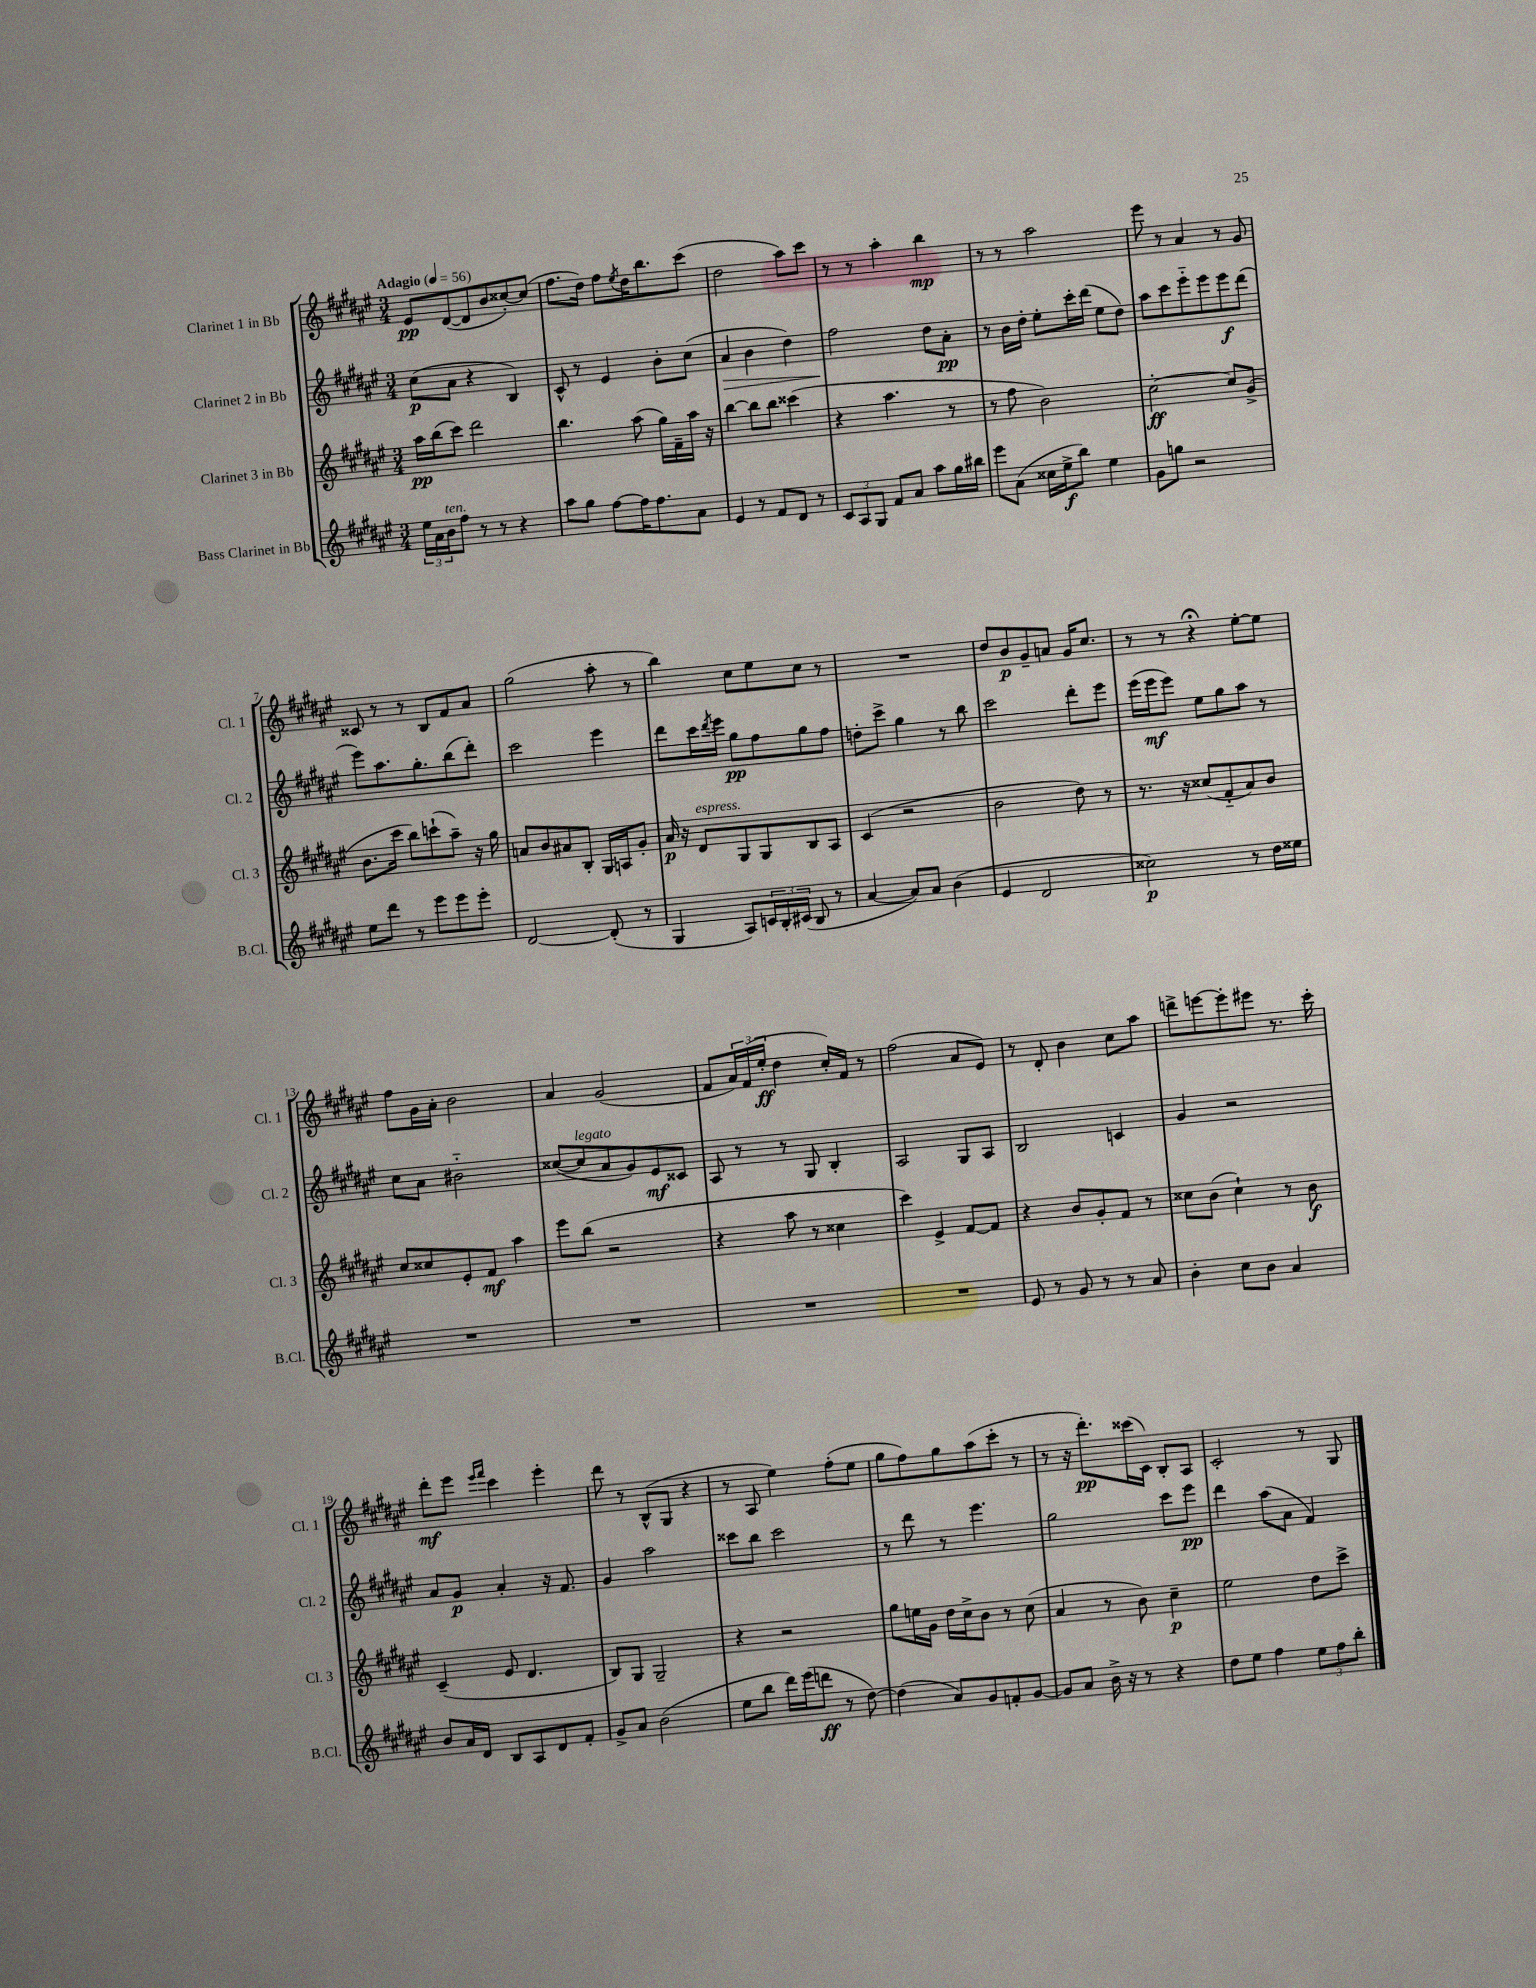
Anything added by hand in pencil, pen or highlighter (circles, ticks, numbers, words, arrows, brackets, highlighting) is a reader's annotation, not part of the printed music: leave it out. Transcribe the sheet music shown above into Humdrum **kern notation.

**kern	**dynam	**kern	**dynam	**kern	**dynam	**kern	**dynam
*part4	*part4	*part3	*part3	*part2	*part2	*part1	*part1
*staff4	*staff4	*staff3	*staff3	*staff2	*staff2	*staff1	*staff1
*I"Bass Clarinet in Bb	*	*I"Clarinet 3 in Bb	*	*I"Clarinet 2 in Bb	*	*I"Clarinet 1 in Bb	*
*I'B.Cl.	*	*I'Cl. 3	*	*I'Cl. 2	*	*I'Cl. 1	*
*clefG2	*	*clefG2	*	*clefG2	*	*clefG2	*
*k[f#c#g#d#a#e#]	*	*k[f#c#g#d#a#e#]	*	*k[f#c#g#d#a#e#]	*	*k[f#c#g#d#a#e#]	*
*M3/4	*	*M3/4	*	*M3/4	*	*M3/4	*
*MM56	*	*MM56	*	*MM56	*	*MM56	*
=1	=1	=1	=1	=1	=1	=1	=1
!	!	!	!	!	!	!LO:TX:a:B:t=Adagio	!
24ee#\LL	.	16aa#\LL	pp	(8cc#\L	p	8e#/L	pp
24a#\	.	.	.	.	.	.	.
.	.	(16bb\J	.	.	.	.	.
!LO:TX:a:i:t=ten.	!	!	!	!	!	!	!
24b\J	.	.	.	.	.	.	.
8ff#\J	.	8ccc#\J)	.	8a#\J	.	([8d#/	.
8r	.	2ddd#\	.	4r	.	8d#/]	.
8r	.	.	.	.	.	8b/	.
4r	.	.	.	4B/)	.	[8cc##X'/)	.
.	.	.	.	.	.	(8cc##/J]	.
=2	=2	=2	=2	=2	=2	=2	=2
8aa#\L	.	4.bb\	.	8c#^^/	.	8.ff#\L	.
8gg#\J	.	.	.	8r	.	.	.
.	.	.	.	.	.	16dd#\Jk)	.
[8ff#\L	.	.	.	4e#/	.	8ff#\L	.
.	.	.	.	.	.	8qee#/	.
16ff#\K]	.	(8aa#\	.	.	.	16dd#\K	.
8.ff#\	.	.	.	.	.	8.bb\	.
.	.	16gg#\LL)	.	8b'\L	.	.	.
.	.	16f#~\	.	.	.	.	.
8a#\J	.	16aa#\JJ	.	(8cc#\J	.	(8ccc#\J	.
.	.	16r	.	.	.	.	.
=3	=3	=3	=3	=3	=3	=3	=3
!	!	!	!	!	!LO:HP:b	!	!
4e#/	.	[4bb\	.	4a#/	>	2dd#\	.
8r	.	8bb\L]	.	4b\	.	.	.
8f#/L	.	8bb\J	.	.	.	.	.
8d#/J	.	(4ccc##X\	.	4dd#\)	.	8aa#\L)	.
8r	.	.	.	.	.	8ccc#\J	.
=4	=4	=4	=4	=4	=4	=4	=4
12c#/L	.	4r	.	2ff#\	.	8r	.
12A#/	.	.	.	.	.	.	.
.	.	.	.	.	.	8r	.
12G#/J	.	.	.	.	.	.	.
8f#/L	.	4.aa#\	.	.	.	4aa#'\	.
8a#/J	.	.	.	.	.	.	.
8aa#\L	.	.	.	8dd#\L	]	4bb\	mp
16gg#\L	.	8r	.	8a#'\J	pp	.	.
16bb#X\JJ	.	.	.	.	.	.	.
=5	=5	=5	=5	=5	=5	=5	=5
8eee#\L	.	8r	.	8r	.	8r	.
(8a#\J	.	8ff#\	.	16b\LL	.	8r	.
.	.	.	.	16dd#'\JJ	.	.	.
16cc##X\LL	.	2b\)	.	8ee#'\L	.	2aa#\	.
16ee#^\J	f	.	.	.	.	.	.
8bb\J)	.	.	.	16ccc#'\L	.	.	.
.	.	.	.	(16ddd#\JJ	.	.	.
4ee#\	.	.	.	8ee#\L	.	.	.
.	.	.	.	8dd#\J)	.	.	.
=6	=6	=6	=6	=6	=6	=6	=6
8g#\L	.	[2cc#'\	ff	8aa#\L	.	8eee#\	.
8ggn\J	.	.	.	8ccc#\	.	8r	.
2r	.	.	.	8eee#\	.	4a#/	.
.	.	.	.	8eee#\	.	.	.
.	.	8cc#/L]	.	8eee#\	f	8r	.
.	.	(8g#^/J	.	(8ddd#\J	.	8g#/	.
!!LO:LB:g=z
=7	=7	=7	=7	=7	=7	=7	=7
8ee#\L	.	8.b\L	.	8eee#\L)	.	8c##X/	.
8ddd#\J	.	.	.	8.aa#\	.	8r	.
.	.	16ccc#\Jk	.	.	.	.	.
8r	.	8bb\L)	.	.	.	8r	.
.	.	.	.	8.gg#'\	.	.	.
8eee#\L	.	(8cccn`\	.	.	.	8B/L	.
8eee#\	.	8aa#~\J)	.	(8bb\	.	8f#/	.
8eee#'\J	.	16r	.	8ddd#'\J)	.	8a#/J	.
.	.	16gg#\	.	.	.	.	.
=8	=8	=8	=8	=8	=8	=8	=8
[2d#/	.	8an/L	.	2ccc#\	.	(2gg#\	.
.	.	8b/	.	.	.	.	.
.	.	8a#X/	.	.	.	.	.
.	.	8B'/J	.	.	.	.	.
(8d#'/]	.	16G#/LL	.	4eee#\	.	8aa#'\	.
.	.	16An/J	.	.	.	.	.
8r	.	8g#'/J	.	.	.	8r	.
=9	=9	=9	=9	=9	=9	=9	=9
4G#/	.	16a#/	p	8ddd#\L	.	4bb\)	.
.	.	16r	.	.	.	.	.
!	!	!LO:TX:a:i:t=espress.	!	!	!	!	!
.	.	8d#/L	.	16ccc#\L	.	.	.
.	.	.	.	8qddd#/	.	.	.
.	.	.	.	16eee#\JJ	.	.	.
8A#/L)	.	8G#/	.	8gg#\L	pp	8cc#\L	.
24cn/L	.	8G#/	.	8ff#\	.	8ee#\	.
24B'/	.	.	.	.	.	.	.
(24c#X/JJ	.	.	.	.	.	.	.
8B/	.	8B/	.	8gg#\	.	8cc#\J	.
8r	.	8A#/J	.	8ff#\J	.	8r	.
=10	=10	=10	=10	=10	=10	=10	=10
[4a#/	.	(4c#/	.	8ddn'\L	.	2.r	.
.	.	.	.	8ccc#^\J	.	.	.
8a#/L])	.	2r	.	4gg#\	.	.	.
8a#/J	.	.	.	.	.	.	.
(4b\	.	.	.	8r	.	.	.
.	.	.	.	8bb\	.	.	.
=11	=11	=11	=11	=11	=11	=11	=11
4e#/	.	2b\	.	2ccc#\	.	8dd#/L	.
.	.	.	.	.	.	8b/	p
2d#/	.	.	.	.	.	8g#~/	.
.	.	.	.	.	.	8an/J	.
.	.	8dd#\)	.	8ddd#'\L	.	16g#/KL	.
.	.	.	.	.	.	8.cc#/J	.
.	.	8r	.	8eee#\J	.	.	.
=12	=12	=12	=12	=12	=12	=12	=12
2cc##X\)	p	8.r	.	(16eee#\LL	.	8r	.
.	.	.	.	16eee#\J	mf	.	.
.	.	.	.	8eee#\J)	.	8r	.
.	.	16r	.	.	.	.	.
.	.	(8cc##X/L	.	8ee#\L	.	4r;<	.
.	.	8f#/	.	8gg#\	.	.	.
8r	.	8a#/)	.	8aa#\J	.	[8ee#'\L	.
16dd#\LL	.	8b/J	.	8r	.	8ee#\J]	.
16ee##X\JJ	.	.	.	.	.	.	.
!!LO:LB:g=z
=13	=13	=13	=13	=13	=13	=13	=13
2.r	.	8cc#/L	.	8cc#\L	.	8ff#\L	.
.	.	8cc##X/	.	8a#\J	.	16g#\L	.
.	.	.	.	.	.	16a#'\JJ	.
.	.	8e#'/	.	2b#X\	.	2b\	.
.	.	8f#/J	mf	.	.	.	.
.	.	4aa#\	.	.	.	.	.
=14	=14	=14	=14	=14	=14	=14	=14
2.r	.	8eee#\L	.	([8cc##X/L	.	4a#/	.
!	!	!	!	!LO:TX:a:i:t=legato	!	!	!
.	.	(8bb\J	.	8cc##/]	.	.	.
.	.	2r	.	8a#/	.	(2g#/	.
.	.	.	.	8g#/)	.	.	.
.	.	.	.	8e#/	mf	.	.
.	.	.	.	8c##X/J	.	.	.
=15	=15	=15	=15	=15	=15	=15	=15
2.r	.	4r	.	8A#/	.	8f#/L	.
.	.	.	.	8r	.	24a#/L)	.
.	.	.	.	.	.	(24f#/	.
.	.	.	.	.	.	24ee#'/JJ	ff
.	.	8aa#\	.	8r	.	4dd#\	.
.	.	8r	.	8G#/	.	.	.
.	.	4cc##X\	.	4B'/	.	16cc#'/LL)	.
.	.	.	.	.	.	16f#/JJ	.
.	.	.	.	.	.	8r	.
=16	=16	=16	=16	=16	=16	=16	=16
2.r	.	4ccc#\)	.	2A#/	.	(2ff#\	.
.	.	4e#^/	.	.	.	.	.
.	.	[8f#/L	.	8G#/L	.	8a#/L	.
.	.	8f#/J]	.	8A#/J	.	8e#/J)	.
=17	=17	=17	=17	=17	=17	=17	=17
8e#/	.	4r	.	2B/	.	8r	.
8r	.	.	.	.	.	8d#'/	.
8g#/	.	8b/L	.	.	.	4b\	.
8r	.	8g#'/	.	.	.	.	.
8r	.	8f#/J	.	4cn/	.	8cc#\L	.
8a#/	.	8r	.	.	.	8aa#\J	.
=18	=18	=18	=18	=18	=18	=18	=18
4b'\	.	8cc##X\L	.	4g#/	.	8dddn^\L	.
.	.	(8b\J	.	.	.	[8eeen\	.
8cc#\L	.	4cc##`\)	.	2r	.	8eee'\]	.
8b\J	.	.	.	.	.	8eee#X\J	.
4a#/	.	8r	.	.	.	8.r	.
.	.	8b\	f	.	.	.	.
.	.	.	.	.	.	16ccc#'\	.
!!LO:LB:g=z
=19	=19	=19	=19	=19	=19	=19	=19
8b/L	.	(4c#~/	.	8a#/L	.	8ddd#'\L	mf
16a#/L	.	.	.	8g#/J	p	8eee#\J	.
16d#/JJ	.	.	.	.	.	.	.
.	.	.	.	.	.	16qqeee#/LL	.
.	.	.	.	.	.	16qqfff#/JJ	.
8B/L	.	8e#/	.	4a#'/	.	4ccc#\	.
8A#/	.	4.d#/	.	.	.	.	.
8d#/	.	.	.	16r	.	4eee#'\	.
.	.	.	.	8.f#/	.	.	.
8f#'/J	.	.	.	.	.	.	.
=20	=20	=20	=20	=20	=20	=20	=20
8g#^/L	.	8B/L)	.	4g#/	.	8ddd#\	.
8a#/J	.	8G#/J	.	.	.	8r	.
(2b\	.	2G#~/	.	2aa#\	.	(8B^^/L	.
.	.	.	.	.	.	8G#/J	.
.	.	.	.	.	.	4r	.
=21	=21	=21	=21	=21	=21	=21	=21
8ee#\L	.	4r	.	8ccc##X\L	.	8r	.
8bb\J	.	.	.	8bb\J	.	8A#/	.
16ddd#\LL)	.	2r	.	2ccc##\	.	4ee#\)	.
(16eee#\J	.	.	.	.	.	.	.
8dddn\J	ff	.	.	.	.	.	.
8r	.	.	.	.	.	(8ff#'\L	.
[8dd#\)	.	.	.	.	.	8ee#\J	.
=22	=22	=22	=22	=22	=22	=22	=22
(4dd#\]	.	8gg#\L	.	8r	.	8gg#\L	.
.	.	16een\L	.	8ddd#\	.	8ff#\)	.
.	.	16g#\JJ	.	.	.	.	.
8a#/L)	.	16dd#\LL	.	8r	.	8gg#\	.
.	.	16cc#^\J	.	.	.	.	.
8g#/	.	8b\J	.	4.eee#\	.	(8aa#\	.
8fn'/	.	8r	.	.	.	8ccc#'\J	.
[8g#/J	.	(8cc#\	.	.	.	8r	.
=23	=23	=23	=23	=23	=23	=23	=23
8g#/L]	.	4a#/	.	2gg#\	.	8r	.
8a#/J	.	.	.	.	.	16r	.
.	.	.	.	.	.	8.ddd#'\L)	pp
16b^\	.	8r	.	.	.	.	.
16r	.	.	.	.	.	.	.
8r	.	8b\)	.	.	.	(16ccc##X\L	.
.	.	.	.	.	.	16c#\JJ)	.
4r	.	4cc#~\	p	8ccc#\L	.	8B'/L	.
.	.	.	.	8eee#\J	pp	8A#/J	.
=24	=24	=24	=24	=24	=24	=24	=24
8dd#\L	.	2ee#\	.	4ddd#\	.	2c#'/	.
8ee#\J	.	.	.	.	.	.	.
4ff#\	.	.	.	(8aa#\L	.	.	.
.	.	.	.	8a#\J	.	.	.
12ee#\L	.	8dd#\L	.	4f#/)	.	8r	.
12ff#\	.	.	.	.	.	.	.
.	.	8ccc#^\J	.	.	.	8G#/	.
12bb'\J	.	.	.	.	.	.	.
==	==	==	==	==	==	==	==
*-	*-	*-	*-	*-	*-	*-	*-
